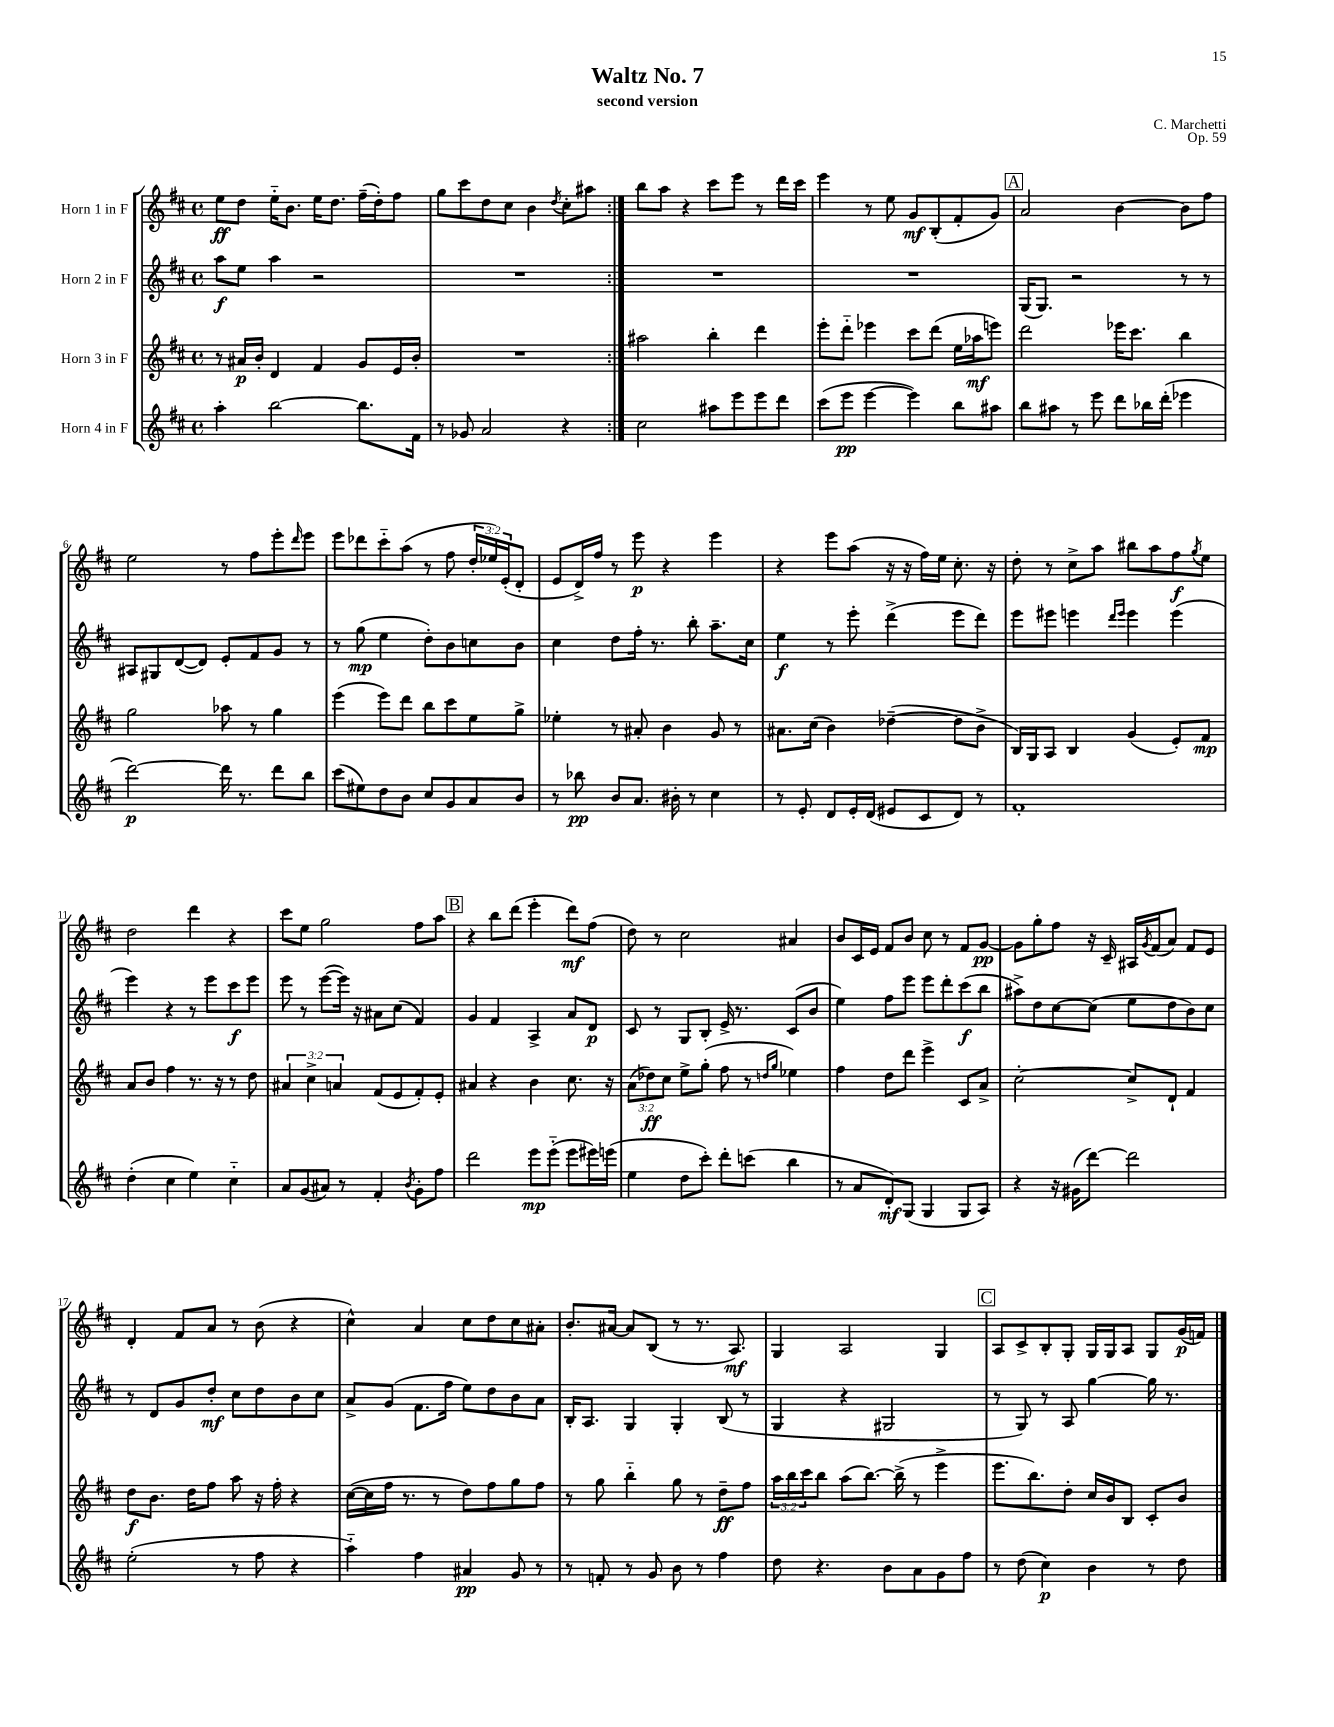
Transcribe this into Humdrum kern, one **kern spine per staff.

**kern	**kern	**kern	**kern
*staff4	*staff3	*staff2	*staff1
*clefG2	*clefG2	*clefG2	*clefG2
*k[f#c#]	*k[f#c#]	*k[f#c#]	*k[f#c#]
*M4/4	*M4/4	*M4/4	*M4/4
*met(c)	*met(c)	*met(c)	*met(c)
4aa'	8r	8aa	8ee
.	16a#	8ee	8dd
.	16b'	.	.
[2bb	4d	4aa	16ee'~
.	.	.	8.b
.	4f#	2r	16ee
.	.	.	8.dd
8.bb]	8g	.	(16ff#~
.	.	.	16dd')
.	16e	.	8ff#
16f#	16b'	.	.
=	=	=	=
8r	1r	1r	8gg
8g-	.	.	8ccc#
2a	.	.	8dd
.	.	.	8cc#
.	.	.	4b
.	.	.	8qdd
4r	.	.	8cc#'
.	.	.	8aa#
=:|!	=:|!	=:|!	=:|!
2cc#	2aa#	1r	8bb
.	.	.	8aa
.	.	.	4r
8aa#	4bb'	.	8ccc#
8eee	.	.	8eee
8eee	4ddd	.	8r
8ddd	.	.	16ddd
.	.	.	16ccc#
=	=	=	=
(8ccc#	8eee'	1r	4eee
8eee	8ddd'~	.	.
[4eee	4eee-	.	8r
.	.	.	8ee
4eee])	8ccc#	.	8g
.	(8ddd	.	(8B'
8bb	16ee	.	8f#'
.	16aa-	.	.
8aa#	8eee)	.	8g)
=	=	=	=
8bb	2ddd	(16G	2a
.	.	8.G)	.
8aa#	.	.	.
8r	.	2r	.
8eee	.	.	.
8ddd	16eee-	.	[4b
.	8.ccc#	.	.
16bb-	.	.	.
(16ddd'	.	.	.
4eee-	4bb	8r	8b]
.	.	8r	8ff#
=	=	=	=
[2ddd)	2gg	8A#	2ee
.	.	8G#	.
.	.	([8d	.
.	.	8d])	.
16ddd]	8aa-	8e'	8r
8.r	.	.	.
.	8r	8f#	8ff#
8ddd	4gg	8g	8eee'
.	.	.	16qqddd
8bb	.	8r	8eee
=	=	=	=
(8ccc#	(4eee	8r	8eee
8ee#)	.	(8gg	8ddd-
8dd	8eee)	4ee	8ccc#'~
8b	8ddd	.	(8aa
8cc#	8bb	8dd')	8r
8g	8ccc#	8b	8ff#
8a	8ee	8cc	24dd'
.	.	.	24ee-)
.	.	.	(24e'
8b	8gg^	8b	8d'
=	=	=	=
8r	4ee-'	4cc#	8e
8bb-	.	.	16d^)
.	.	.	16ff#
8b	8r	8dd	8r
8.a	8a#'	16ff#'	8eee
.	.	8.r	.
.	4b	.	4r
16b#'	.	.	.
8r	.	8bb'	.
4cc#	8g	8.aa~	4eee
.	8r	.	.
.	.	16cc#	.
=	=	=	=
8r	8.a#	4ee	4r
8e'	.	.	.
.	(16cc#	.	.
8d	4b)	8r	8eee
16e'	.	8eee'	(8aa
(16d	.	.	.
8e#	([4dd-~	(4ddd^	16r
.	.	.	16r
8c#	.	.	16ff#)
.	.	.	16ee
8d)	8dd-]	8eee	8.cc#'
8r	8b^	8ddd)	.
.	.	.	16r
=	=	=	=
1f#'	16B)	8eee	8dd'
.	16G	.	.
.	8A	8eee#	8r
.	4B	4eee	8cc#^
.	.	.	8aa
.	.	16qqddd	.
.	.	16qqeee	.
.	(4g	4eee	8bb#
.	.	.	8aa
.	8e')	(4eee	8ff#
.	.	.	8qgg
.	8f#	.	8ee
=	=	=	=
(4dd'	8a	4eee)	2dd
.	8b	.	.
4cc#	4ff#	4r	.
4ee)	8.r	8r	4ddd
.	.	8eee	.
.	16r	.	.
4cc#'~	8r	8ccc#	4r
.	8dd	8eee	.
=	=	=	=
8a	6a#	8eee	8ccc#
(8g	.	8r	8ee
.	6cc#^	.	.
8a#)	.	([8eee	2gg
.	6a	.	.
8r	.	16eee])	.
.	.	16r	.
4f#'	(8f#	8a#	.
.	8e	(8cc#	.
8qb	.	.	.
8g'	8f#')	4f#)	8ff#
8ff#	8e'	.	8aa
=	=	=	=
2ddd	4a#	4g	4r
.	4r	4f#	8bb
.	.	.	(8ddd
8eee	4b	4A^	4eee'
(8eee'~	.	.	.
8eee	8.cc#	8a	8ddd)
16eee#)	.	8d	(8ff#
(16eee	16r	.	.
=	=	=	=
4ee	(12a	8c#	8dd)
.	12dd-)	.	.
.	.	8r	8r
.	12cc#	.	.
8dd	8ee^	8G	2cc#
8ccc#')	(8gg'	8B'	.
8ddd'	8ff#	16e^	.
.	.	8.r	.
(8ccc	8r	.	.
.	16qqdd	.	.
.	16qqgg	.	.
4bb	4ee-)	(8c#	4a#
.	.	8b	.
=	=	=	=
8r	4ff#	4ee)	8b
8a	.	.	16c#
.	.	.	16e
8d')	8dd	8ff#	8f#
(8G	8ddd	8eee	8b
4G	4eee^	8eee	8cc#
.	.	8ddd'	8r
8G	8c#	(8ccc#	8f#
8A)	8a^	8bb	[8g
=	=	=	=
4r	[2cc#'	8aa#^)	8g]
.	.	8dd	8gg'
16r	.	[8cc#	8ff#
(16g#	.	.	.
[8ddd)	.	(8cc#]	16r
.	.	.	16c#~
2ddd]	8cc#^]	8ee	16A#
.	.	.	8qg
.	.	.	(16f#
.	8d`	8dd	8a)
.	4f#	8b)	8f#
.	.	8cc#	8e
=	=	=	=
(2ee'	8dd	8r	4d'
.	8.b	8d	.
.	.	8g	8f#
.	16dd	.	.
.	8ff#	8dd'	8a
8r	8aa	8cc#	8r
8ff#	16r	8dd	(8b
.	16ff#'	.	.
4r	4r	8b	4r
.	.	8cc#	.
=	=	=	=
4aa'~)	([16cc#	8a^	4cc#^^)
.	16cc#]	.	.
.	16ff#	(8g	.
.	8.r	.	.
4ff#	.	8.f#	4a
.	8r	.	.
.	.	16ff#	.
4a#	8dd)	8ee)	8cc#
.	8ff#	8dd	8dd
8g	8gg	8b	8cc#
8r	8ff#	8a	8a#'
=	=	=	=
8r	8r	16B'	8.b'
.	.	8.A	.
8f'	8gg	.	.
.	.	.	[16a#
8r	4bb'~	4G	8a#]
8g	.	.	(8B
8b	8gg	4G'	8r
8r	8r	.	8.r
4ff#	8dd~	(8B	.
.	.	.	8.A)
.	8ff#	8r	.
=	=	=	=
8dd	24aa	4G	4G
.	24bb	.	.
.	24ccc#	.	.
4.r	8bb	.	.
.	(8aa	4r	2A
.	[8.bb)	.	.
8b	.	2G#	.
.	(16bb^]	.	.
8a	8r	.	.
8g	4eee^	.	4G
8ff#	.	.	.
=	=	=	=
8r	8.eee	8r	8A
(8dd	.	8G)	8c#^
.	8.bb)	.	.
4cc#)	.	8r	8B'
.	8dd'	8A	8G'
4b	16cc#	[4gg	16G
.	16b	.	16G
.	8B	.	8A
8r	8c#'	16gg]	8G
.	.	8.r	.
8dd	8b	.	(16g
.	.	.	16f)
==	==	==	==
*-	*-	*-	*-
